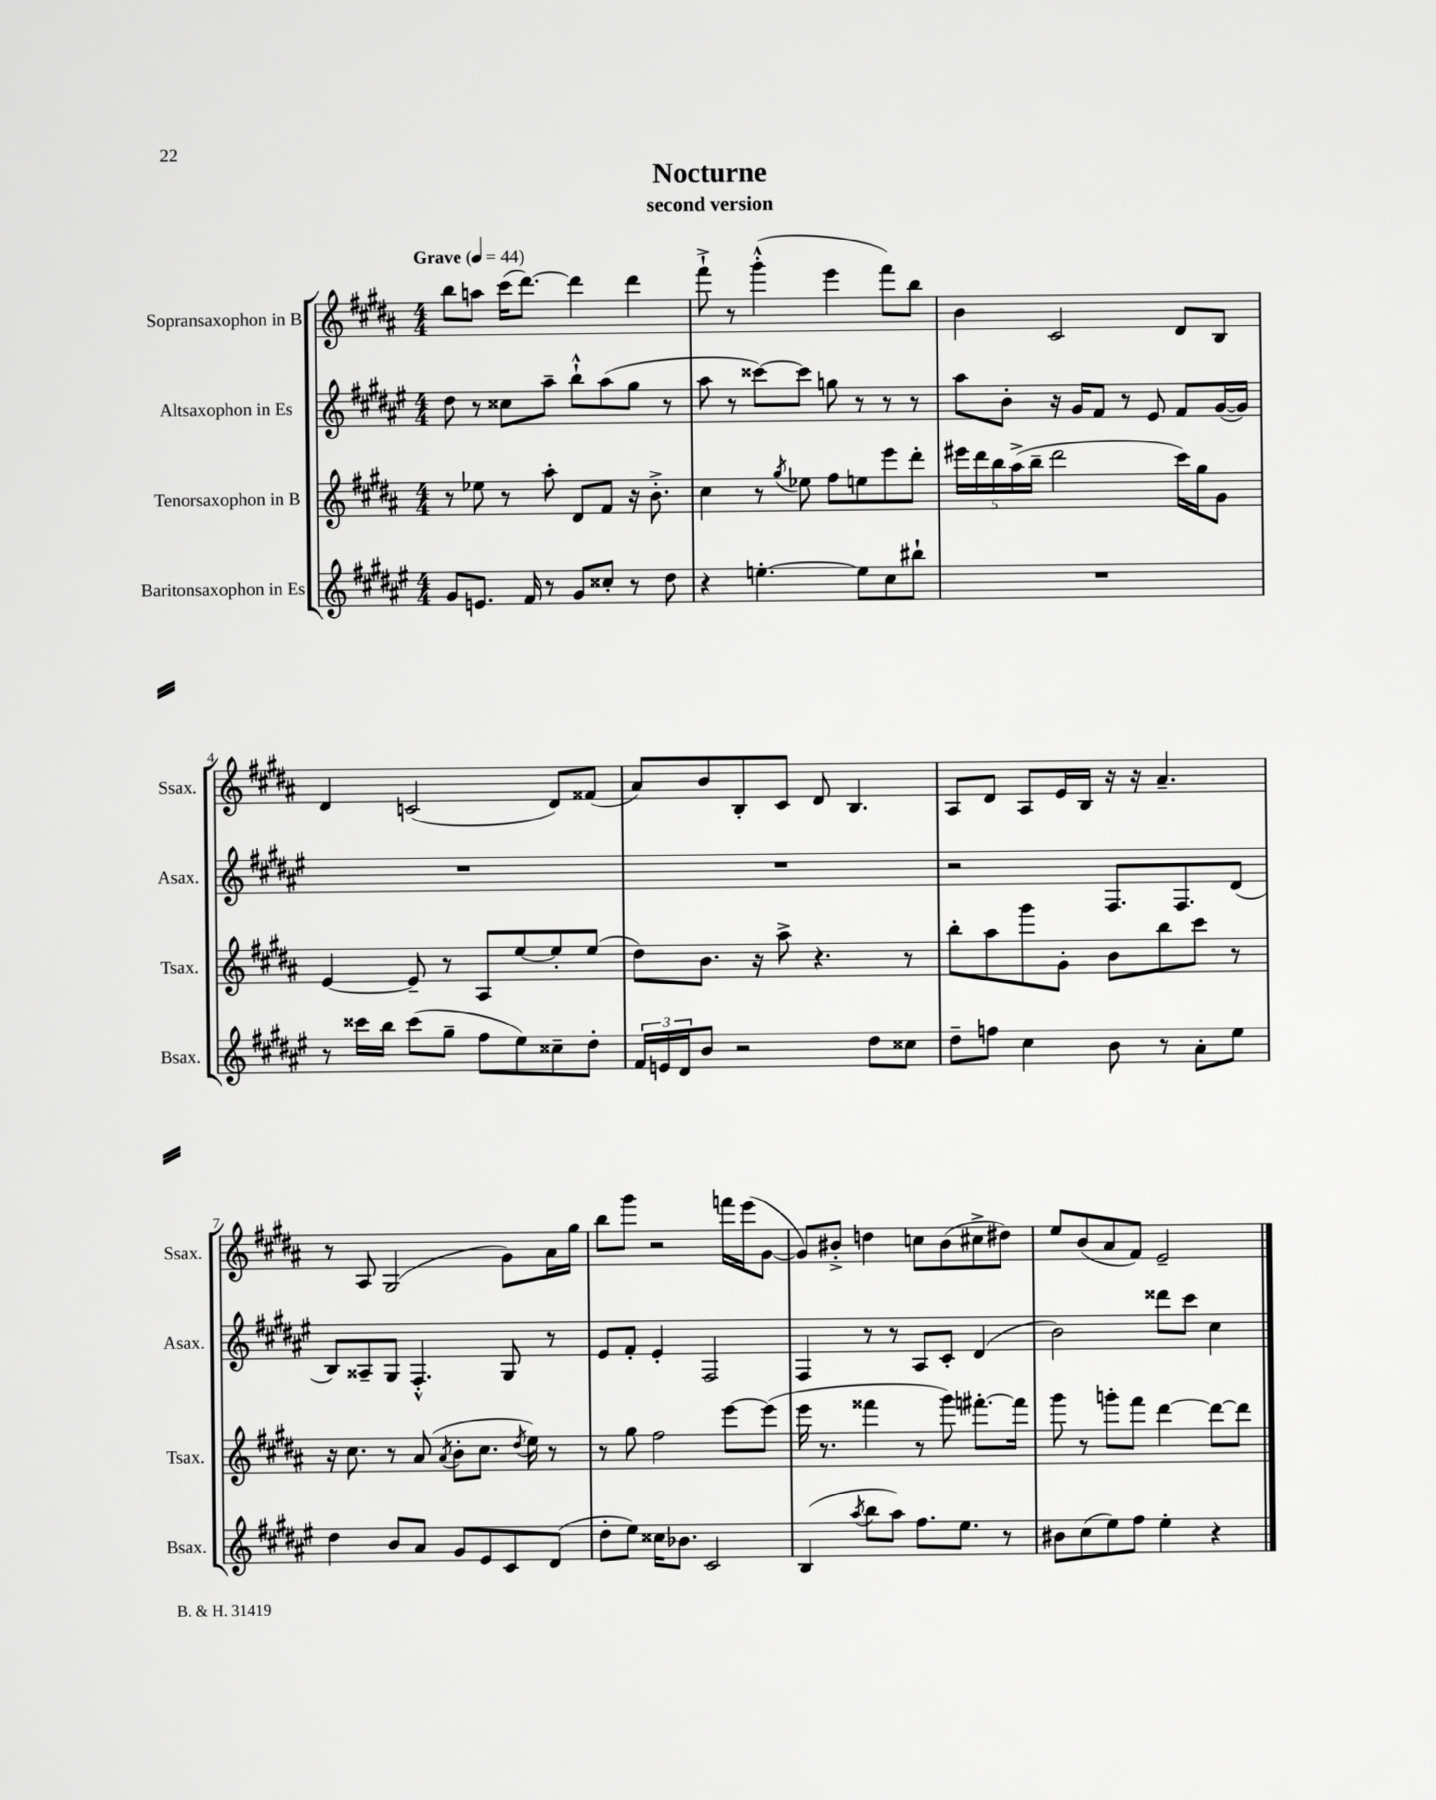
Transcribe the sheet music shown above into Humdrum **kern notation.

**kern	**kern	**kern	**kern
*staff4	*staff3	*staff2	*staff1
*clefG2	*clefG2	*clefG2	*clefG2
*k[f#c#g#d#a#e#]	*k[f#c#g#d#a#]	*k[f#c#g#d#a#e#]	*k[f#c#g#d#a#]
*M4/4	*M4/4	*M4/4	*M4/4
*MM44	*MM44	*MM44	*MM44
8g#/L	8r	8dd#\	8bb\L
8.e/J	8ee-\	8r	8aa\J
.	8r	8cc##\L	(16ccc#\LK
16f#/	.	.	[8.ddd#\J)
8r	8aa#'\	8aa#~\J	.
8g#/L	8d#/L	8bb`^^\L	4ddd#\]
8cc##'/J	8f#/J	(8aa#\	.
8r	16r	8gg#\J	4ddd#\
.	8.b'^\	.	.
8dd#\	.	8r	.
=	=	=	=
4r	4cc#\	8aa#\	8fff#`^\
.	.	8r	8r
[4.ee'\	8r	[8ccc##\L)	(4ggg#'^^\
.	8qgg#/	.	.
.	8ee-\	8ccc##\]J	.
.	8ff#\L	8gg\	4eee\
8ee\]L	8ee\	8r	.
8cc#\	8eee\	8r	8fff#\L)
8bb#`\J	8ddd#'\J	8r	8bb\J
=	=	=	=
1r	20eee#\LL	8aa#\L	4b\
.	20ddd#\	.	.
.	20bb\	.	.
.	.	8b'\J	.
.	(20aa#^\	.	.
.	20bb~\JJ	.	.
.	2ddd#\	16r	2c#/
.	.	16g#/LK	.
.	.	8f#/J	.
.	.	8r	.
.	.	8e#/	.
.	16ccc#\LL)	8f#/L	8d#/L
.	16gg#\J	.	.
.	8g#\J	([16g#/L	8B/J
.	.	16g#/]JJ)	.
=	=	=	=
8r	[4e/	1r	4d#/
16ccc##\LL	.	.	.
16bb\JJ	.	.	.
(8ccc##\L	8e~/]	.	(2c/
8gg#~\J	8r	.	.
8ff#\L	8A#/L	.	.
8ee#\)	[8ee/	.	.
8cc##~\	8ee'/]	.	8d#/L)
8dd#'\J	(8ee/J	.	(8f##/J
=	=	=	=
24f#/LL	8dd#\L)	1r	8a#/L)
24e/	.	.	.
24d#/J	.	.	.
8b/J	8.b\J	.	8b/
2r	.	.	8B'/
.	16r	.	.
.	8aa#^\	.	8c#/J
.	4.r	.	8d#/
.	.	.	4.B/
8dd#\L	.	.	.
8cc##\J	8r	.	.
=	=	=	=
8dd#~\L	8bb'\L	2r	8A#/L
8ff\J	8aa#\	.	8d#/J
4cc#\	8ggg#\	.	8A#/L
.	8g#'\J	.	16e/L
.	.	.	16B/JJ
8b\	8b\L	8.F#/L	16r
.	.	.	16r
8r	8bb\	.	4.a#~/
.	.	8.F#/	.
8a#'\L	8ccc#\J	.	.
8ee#\J	8r	(8d#/J	.
=	=	=	=
4dd#\	16r	8B/L)	8r
.	8.cc#\	.	.
.	.	8A##~/	8A#/
8b/L	8r	8G#/J	(2G#/
8a#/J	(8a#/	4.F#'^^/	.
.	8qa#/	.	.
8g#/L	8b'\L	.	.
8e#/	8.cc#\J	.	.
8c#/	.	8G#/	8g#\L)
.	8qdd#/	.	.
.	16ee\)	.	.
(8d#/J	8r	8r	16a#\L
.	.	.	16gg#\JJ
=	=	=	=
8dd#'\L	8r	8e#/L	8bb\L
8ee#\J)	8gg#\	8f#'/J	8ggg#\J
16cc##\LK	2ff#\	4e#'/	2r
8.b-\J	.	.	.
2c#/	.	2F#/	.
.	[8eee\L	.	16fff\LL
.	.	.	(16eee\J
.	(8eee\]J	.	[8g#\J
=	=	=	=
(4B/	16eee\	4F#/	8g#/]L)
.	8.r	.	.
.	.	.	8b#'^/J
8qaa#/	.	.	.
8bb\L	4fff##\	8r	4dd\
8aa#\J)	.	8r	.
8.ff#\L	8r	8A#/L	8cc\L
.	8ggg#\)	8c#'/J	(8b#\
8.ee#\J	.	.	.
.	[8.fff#'\L	(4d#/	8cc#^\
8r	.	.	8dd#\J)
.	16fff#\]Jk	.	.
=	=	=	=
8b#\L	8ggg#\	2b\)	8ee/L
(8cc#\	8r	.	(8b/
8ee#\)	8ggg'\L	.	8a#/
8ff#\J	8fff#\J	.	8f#/J)
4ee#'\	[4ddd#\	8ddd##\L	2e~/
.	.	8ccc#\J	.
4r	8ddd#\_L	4cc#\	.
.	8ddd#\]J	.	.
==	==	==	==
*-	*-	*-	*-
